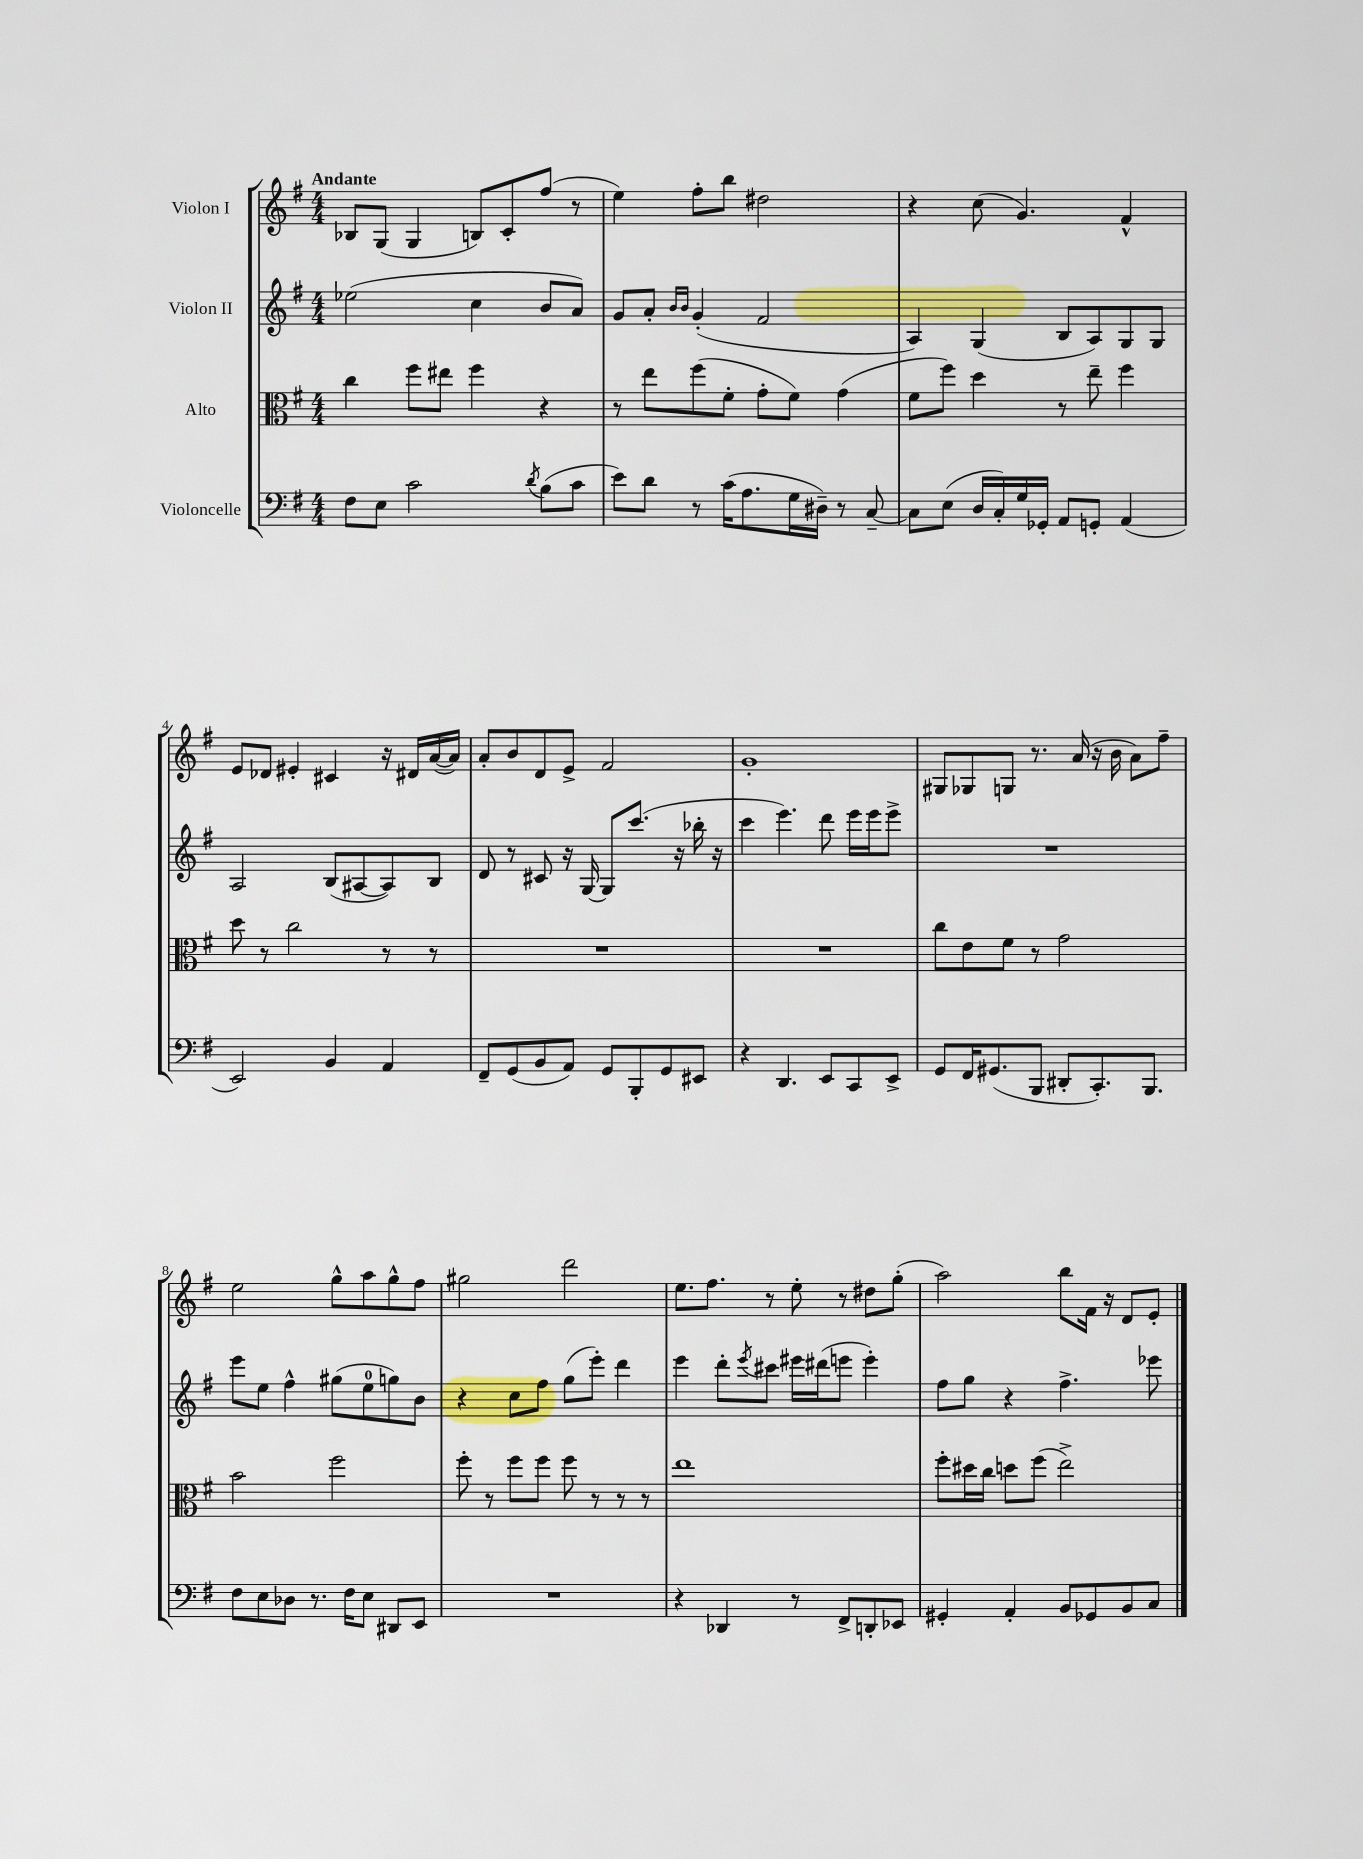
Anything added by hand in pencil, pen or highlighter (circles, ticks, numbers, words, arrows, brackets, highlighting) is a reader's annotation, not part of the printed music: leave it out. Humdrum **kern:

**kern	**kern	**kern	**kern
*part4	*part3	*part2	*part1
*staff4	*staff3	*staff2	*staff1
*I"Violoncelle	*I"Alto	*I"Violon II	*I"Violon I
*clefF4	*clefC3	*clefG2	*clefG2
*k[f#]	*k[f#]	*k[f#]	*k[f#]
*M4/4	*M4/4	*M4/4	*M4/4
=1	=1	=1	=1
!	!	!	!LO:TX:a:B:t=Andante
8F#\L	4cc\	(2ee-X\	8B-X/L
8E\J	.	.	(8G/J
2c\	8ff#\L	.	4G/
.	8ee#X\J	.	.
.	4ff#\	4cc\	8Bn/L)
.	.	.	8c'/
8qd/	.	.	.
(8B\L	4r	8b/L	(8ff#/J
8c\J	.	8a/J)	8r
=2	=2	=2	=2
8e\L)	8r	8g/L	4ee\)
8d\J	8ee\L	8a'/J	.
.	.	16qqb/LL	.
.	.	16qqb/JJ	.
8r	(8ff#\	(4g'/	8ff#'\L
(16c\KL	8f#'\J	.	8bb\J
8.A\	.	.	.
.	8g'\L	2f#/	2dd#X\
16G\L	8f#\J)	.	.
16D#X~\JJ)	.	.	.
8r	(4g\	.	.
[8C~/	.	.	.
=3	=3	=3	=3
8C\L]	8f#\L	4A/)	4r
(8E\J	8ff#\J)	.	.
16D/LL	4dd\	(4G/	(8cc\
16C'/)	.	.	.
16G/	.	.	4.g/)
16GG-X'/JJ	.	.	.
8AA/L	8r	8B/L	.
8GGn'/J	8ee~\	8A/)	.
(4AA/	4ff#\	8G/	4f#^^/
.	.	8G/J	.
!!LO:LB:g=z
=4	=4	=4	=4
2EE/)	8dd\	2A/	8e/L
.	8r	.	8d-X/J
.	2cc\	.	4e#X'/
4BB/	.	(8B/L	4c#X/
.	.	[8A#X/	.
4AA/	8r	8A#/])	16r
.	.	.	16d#X/LL
.	8r	8B/J	([16a/
.	.	.	16a/JJ])
=5	=5	=5	=5
8FF#~/L	1r	8d/	8a'/L
(8GG/	.	8r	8b/
8BB/	.	8c#X/	8d/
8AA/J)	.	16r	8e^/J
.	.	[16G/	.
8GG/L	.	8G/L]	2f#/
8BBB'/	.	(8.ccc/J	.
8GG/	.	.	.
.	.	16r	.
8EE#X/J	.	16bb-X'\	.
.	.	16r	.
=6	=6	=6	=6
4r	1r	4ccc\	1g'
4.DD/	.	4.eee\)	.
8EE/L	.	8ddd\	.
8CC/	.	16eee\LL	.
.	.	16eee\J	.
8EE^/J	.	8eee^\J	.
=7	=7	=7	=7
8GG/L	8cc\L	1r	8G#X/L
16FF#/K	8e\	.	8G-X/
(8.GG#X/	.	.	.
.	8f#\J	.	8Gn/J
8BBB/J	8r	.	8.r
8DD#X'/L	2g\	.	.
.	.	.	(16a/
8.CC'/)	.	.	16r
.	.	.	16b\
.	.	.	8a\L)
8.BBB/J	.	.	.
.	.	.	8ff#~\J
!!LO:LB:g=z
=8	=8	=8	=8
8F#\L	2b\	8eee\L	2ee\
8E\	.	8ee\J	.
8D-X\J	.	4ff#^^\	.
8.r	.	.	.
.	2ff#\	(8gg#X\L	8gg^^\L
16F#\KL	.	.	.
8E\J	.	8ee\	8aa\
8DD#X/L	.	8ggn\)	8gg^^\
8EE/J	.	8b\J	8ff#\J
=9	=9	=9	=9
1r	8ff#'\	4r	2gg#X\
.	8r	.	.
.	8ff#\L	8cc\L	.
.	8ff#\J	8ff#\J	.
.	8ff#\	(8gg\L	2ddd\
.	8r	8eee'\J)	.
.	8r	4ddd\	.
.	8r	.	.
=10	=10	=10	=10
4r	1ee	4eee\	8.ee\L
.	.	.	8.ff#\J
4DD-X/	.	8ddd'\L	.
.	.	8qeee/	.
.	.	8ccc#X\J	8r
8r	.	16eee#X\LL	8ee'\
.	.	(16ddd#X\J	.
8FF#^/L	.	8eeen\J	8r
8DDn'/	.	4eee'\)	8dd#X\L
8EE-X/J	.	.	(8gg'\J
=11	=11	=11	=11
4GG#X'/	8ff#'\L	8ff#\L	2aa\)
.	16dd#X\L	8gg\J	.
.	16cc\JJ	.	.
4AA'/	8ddn\L	4r	.
.	(8ff#\J	.	.
8BB/L	2ee^\)	4.ff#^\	8bb\L
8GG-X/	.	.	16f#\Jk
.	.	.	16r
8BB/	.	.	8d/L
8C/J	.	8eee-X\	8e'/J
==	==	==	==
*-	*-	*-	*-
